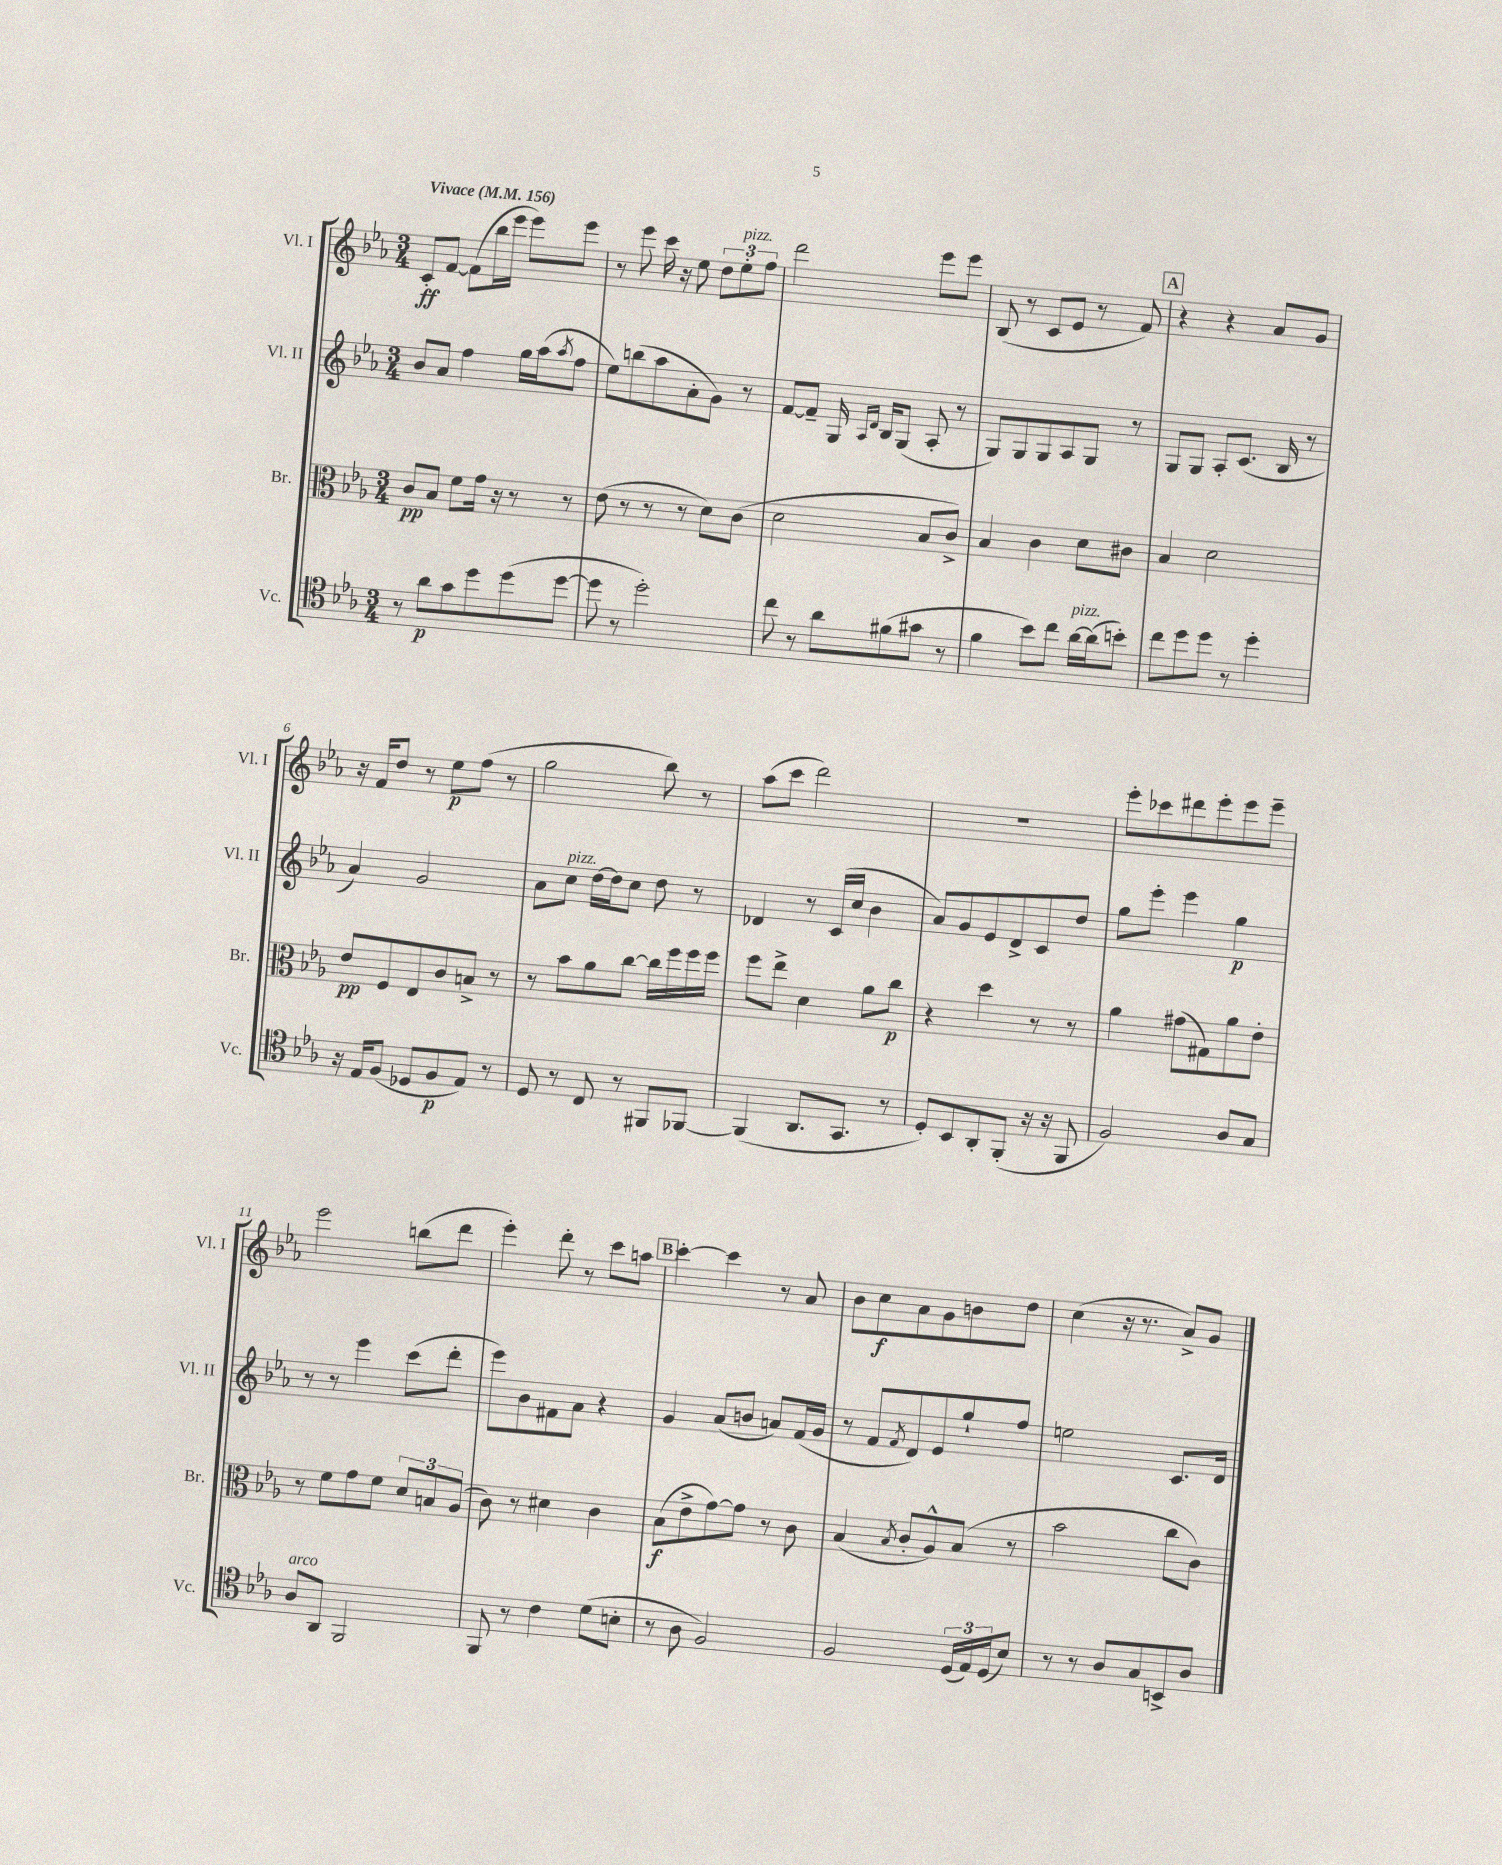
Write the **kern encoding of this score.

**kern	**kern	**kern	**kern
*staff4	*staff3	*staff2	*staff1
*clefC4	*clefC3	*clefG2	*clefG2
*k[b-e-a-]	*k[b-e-a-]	*k[b-e-a-]	*k[b-e-a-]
*M3/4	*M3/4	*M3/4	*M3/4
*MM156	*MM156	*MM156	*MM156
8r	8c	8b-	8c'
8a-	8B-	8a-	[8f
8g	8f	4ff	(8f]
8dd	16g	.	16bb-
.	16r	.	16eee-
(8dd	8r	16gg	8eee-)
.	.	(16aa-	.
.	.	8qaa-	.
[8dd	8r	8ff	8eee-
=	=	=	=
8dd]	(8e-	8ee-)	8r
8r	8r	(8bb	8eee-
2dd')	8r	8aa-	16ccc
.	.	.	16r
.	8r	8a-'	8ee-
.	8d)	8g)	12dd
.	.	.	12ee-'
.	(8c	8r	.
.	.	.	12ff
=	=	=	=
8cc	2d	[8f	2ddd
8r	.	8f~]	.
8a-	.	16G	.
.	.	16qqA-	.
.	.	16qqd	.
.	.	16B-	.
(8f#	.	(8G	.
8g#	8B-	8A-'	8eee-
8r	8c^)	8r	8eee-
=	=	=	=
4f	4B-	8G)	(8B-
.	.	8G	8r
8b-)	4c	8G	8c
8cc	.	8A-	8e-
[16a-	8d	8G	8r
(16a-]	.	.	.
8b')	8c#	8r	8f)
=	=	=	=
8cc	4B-	8G	4r
8dd	.	8G	.
8dd	2d	8A-'	4r
8r	.	(8.c	.
4dd'	.	.	8a-
.	.	16B-	.
.	.	8r	8g
=	=	=	=
16r	8e-	4a-)	16r
16E-	.	.	16f
(8F	8F	.	8dd
8D-	8E-	2g	8r
8F	8c	.	8ee-
8E-)	8B^	.	(8ff
8r	8r	.	8r
=	=	=	=
8D	8r	8a-	2gg
8r	8b-	8cc	.
8C	8a-	[16dd	.
.	.	16dd]	.
8r	[8cc	8cc	.
8FF#	16cc]	8dd	8bb-)
.	16ff	.	.
[8FF-	16ff	8r	8r
.	16ff	.	.
=	=	=	=
(4FF-]	8ff	4d-	(8aa-
.	8ee-^	.	8ccc
8.AA-	4d	8r	2ddd)
.	.	(16c	.
8.GG	.	16cc	.
.	8a-	4b-	.
8r	8cc	.	.
=	=	=	=
8D')	4r	8a-)	2.r
8BB-	.	8g	.
8AA-'	4dd	8e-	.
(8FF'	.	8d^	.
16r	8r	8c	.
16r	.	.	.
8FF	8r	8dd	.
=	=	=	=
2F)	4a-	8gg	8eee-'
.	.	8eee-'	8ccc-
.	(8g#	4eee-	8ddd#
.	8G#)	.	8eee-'
8A-	8a-	4gg	8eee-
8G	8e-'	.	8eee-~
=	=	=	=
8A-	8r	8r	2eee-
8AA-	8f	8r	.
2FF	8g	4eee-	.
.	8f	.	.
.	12d	(8ccc	(8bb
.	12B	.	.
.	.	8ddd'	8ddd
.	(12A-	.	.
=	=	=	=
8FF	8c)	8eee-)	4eee-')
8r	8r	8b-	.
4c	4d#	8f#	8ddd'
.	.	8a-	8r
(8d	4c	4r	8ccc
8B'	.	.	8aa
=	=	=	=
8r	(8B-	4g	[4ccc'
8A-	8e-^	.	.
2F)	[8g)	(8a-	4ccc]
.	8g]	8b	.
.	8r	8a)	8r
.	8c	(16f	8a-
.	.	16g	.
=	=	=	=
2F	(4B-	8r	8b-
.	.	8f	8cc
.	8qB-	8qf	.
.	8c'	8d)	8a-
.	8A-^^)	8e-	8g
(24D	(8B-	8gg`	8b
24E-)	.	.	.
(24D	.	.	.
8B-)	8r	8ff	8dd
=	=	=	=
8r	2b-	2ee	(4cc
8r	.	.	.
8A-	.	.	16r
.	.	.	8.r
8G	.	.	.
8BB^	8cc	8.c	8a-^)
8A-	8c)	.	8g
.	.	16d	.
==	==	==	==
*-	*-	*-	*-
